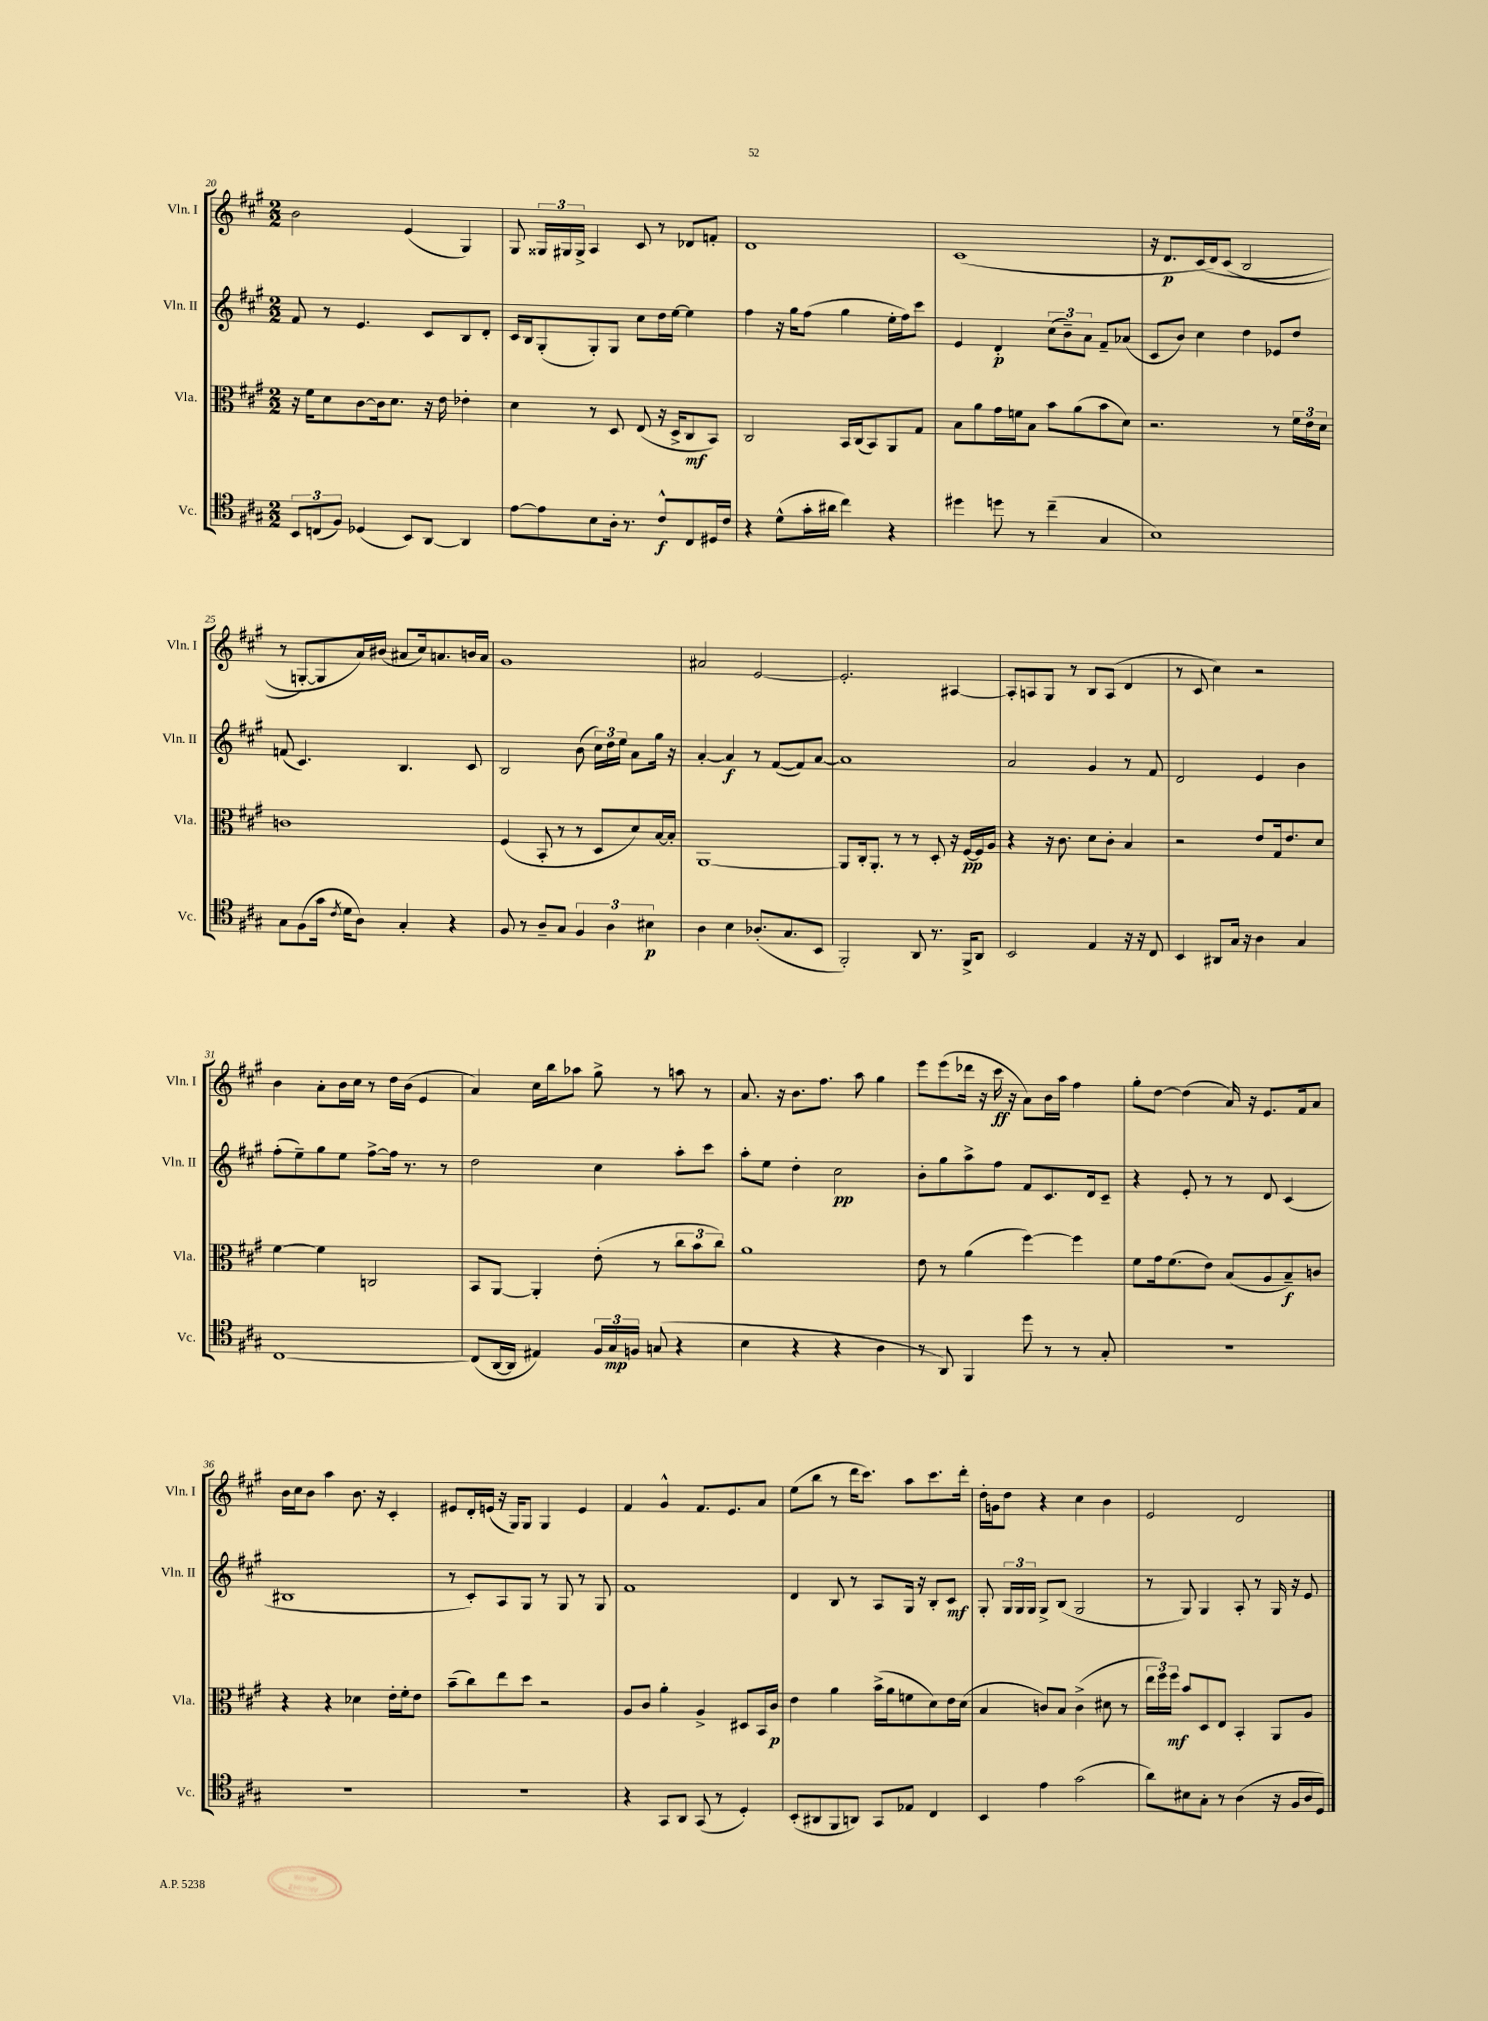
<<
\new StaffGroup <<
\new Staff = "s0" \with { instrumentName = "Vln. I" shortInstrumentName = "Vln. I" } {
    \clef treble \key a \major \numericTimeSignature \time 2/2
    \autoBeamOff b'2 e'4( gis4) |
    gis8 \tuplet 3/2 { gisis16[ gis16 gis16]-> } a4 cis'8 r8 des'8[ f'8]-. |
    d'1 |
    cis'1( |
    r16 d'8.[\p cis'16\( d'16) cis'8]( b2 |
    r8 g8[~-.) g8 a'16\) bis'16]( ais'8[ cis''16) a'8. b'16 a'16] |
    gis'1 |
    ais'2 e'2~ |
    e'2.-. ais4~ |
    ais8[-. a8 gis8] r8 b8[ a8]( d'4 |
    r8 cis'8 cis''4) r2 |
    b'4 a'8[-. b'16 cis''16] r8 d''16[ b'16]( e'4 |
    a'4) cis''16[ b''16 aes''8] gis''8-> r8 a''8 r8 |
    a'8. r16 b'8.[ fis''8.] a''8 gis''4 |
    e'''8[ e'''8( des'''16] r16 cis'''16\ff r16 a'8[) b'16 a''16] fis''4 |
    gis''8[-. d''8]~ d''4( a'16) r16 e'8.[ fis'16 a'8] |
    b'16[ cis''16 b'8] a''4 b'8. r16 cis'4-. |
    eis'8[ d'16-. e'16]( r16 gis16[) gis8] gis4 e'4 |
    fis'4 gis'4-^ fis'8.[ e'8. a'8] |
    e''8[( b''8] r8 d'''16[ cis'''8.]) a''8[ cis'''8. d'''16]-. |
    d''16[-. g'16 d''8] r4 cis''4 b'4 |
    e'2 d'2 \bar "|." |
}
\new Staff = "s1" \with { instrumentName = "Vln. II" shortInstrumentName = "Vln. II" } {
    \clef treble \key a \major \numericTimeSignature \time 2/2
    \autoBeamOff fis'8 r8 e'4. cis'8[ b8 d'8]-. |
    cis'16[ b16 gis8-.( gis8-.) gis8] cis''8[ d''16 e''16]~ e''4 |
    fis''4 r16 gis''16[ fis''8]( gis''4 e''16[-. fis''16) cis'''8] |
    e'4 d'4-.\p \tuplet 3/2 { cis''8[( b'8--) a'8] } fis'8[-- aes'8]( |
    cis'8[ b'8]) cis''4 d''4 ees'8[ d''8] |
    f'8( cis'4.) b4. cis'8 |
    b2 b'8( \tuplet 3/2 { cis''16[) d''16 e''16] } a'8[ gis''16] r16 |
    a'4~-. a'4\f r8 fis'8[~( fis'8) a'8]~ |
    a'1 |
    a'2 gis'4 r8 fis'8 |
    d'2 e'4 b'4 |
    fis''8[-.( e''8--) gis''8 e''8] fis''8[~-> fis''16] r8. r8 |
    d''2 cis''4 a''8[-. cis'''8] |
    a''8[-. e''8] d''4-. cis''2\pp |
    b'8[-. gis''8 a''8-> fis''8] fis'8[ cis'8. d'16 cis'8]-- |
    r4 e'8-. r8 r8 d'8 cis'4( |
    bis1 |
    r8 cis'8[-.) a8 gis8] r8 gis8 r8 gis8 |
    fis'1 |
    d'4 b8 r8 a8[ gis16] r16 b8[-. cis'8]\mf |
    gis8-. \tuplet 3/2 { gis16[ gis16 gis16] } gis8[-> b8]( gis2 |
    r8 gis8) gis4 a8-. r8 gis16 r16 e'8 \bar "|." |
}
\new Staff = "s2" \with { instrumentName = "Vla." shortInstrumentName = "Vla." } {
    \clef alto \key a \major \numericTimeSignature \time 2/2
    \autoBeamOff r16 fis'16[ d'8 cis'8~ cis'16 d'8.] r16 e'16 ees'4-. |
    d'4 r8 d8 e8( r16 d16[-> cis8\mf b,8]) |
    cis2 b,16[ cis16( b,8) a,8 gis8] |
    b8[ a'8 gis'16 f'16 b8] b'8[ a'8( b'8 d'8]) |
    r2. r8 \tuplet 3/2 { fis'16[ e'16 d'16] } |
    c'1 |
    fis4( b,8-. r8 r8 d8[ d'8) b16~ b16]-. |
    a,1~ |
    a,8[ cis16-. a,8.]-. r8 r8 d8-. r16 fis16[~\pp fis16 a16] |
    r4 r16 cis'8. d'8[ cis'8]-. b4 |
    r2 e'8[ gis16 e'8. d'8] |
    fis'4~ fis'4 c2 |
    b,8[ a,8]~ a,4-. e'8-.( r8 \tuplet 3/2 { cis''8[ b'8 cis''8]) } |
    a'1 |
    e'8 r8 a'4( fis''4~) fis''4 |
    fis'8[ gis'16 fis'8.( e'8]) b8[( a8 b8--\f) c'8] |
    r4 r4 des'4 e'16[-. fis'16-. e'8] |
    b'8[--( cis''8) e''8 d''8] r2 |
    a8[ cis'8] a'4-. a4-> dis8[ b,16 cis'16]\p |
    e'4 a'4 b'16[->( a'16 f'8 d'8) e'16 d'16]( |
    b4 c'8[) b8] c'4->( dis'8 r8 |
    \tuplet 3/2 { e''16[ fis''16) fis''16]\mf } b'8[ d8 e8] b,4-. a,8[ a8] \bar "|." |
}
\new Staff = "s3" \with { instrumentName = "Vc." shortInstrumentName = "Vc." } {
    \clef tenor \key a \major \numericTimeSignature \time 2/2
    \autoBeamOff \tuplet 3/2 { b,8[ c8( fis8]) } des4( b,8[) a,8]~ a,4 |
    e'8[~ e'8 b8 a16]-. r8. cis'8[-^\f cis8 dis16 cis'16] |
    r4 d'8[-^( gis'16-. ais'16] cis''4) r4 |
    dis''4 d''8 r8 cis''4--( gis4 |
    b1) |
    gis8[ fis8( gis'16] \acciaccatura { cis'8 } d'16[ a8]) gis4-. r4 |
    fis8 r8 a8[-- gis8] \tuplet 3/2 { fis4 a4 bis4\p } |
    a4 b4 aes8.[-.( gis8. b,8] |
    fis,2-.) a,8 r8. fis,16[-> a,8] |
    b,2 e4 r16 r16 cis8 |
    b,4 ais,8[ gis16] r16 a4 gis4 |
    cis1~ |
    cis8[( a,16~ a,16] eis4) \tuplet 3/2 { fis16[ gis16\mp f16] } g8( r4 |
    b4 r4 r4 a4 |
    r8 a,8) fis,4 d''8 r8 r8 gis8-. |
    R1 |
    R1 |
    R1 |
    r4 gis,8[ a,8] gis,8( r8 d4-.) |
    b,8[-.( ais,8 fis,8 a,8]) gis,8[ ees8] cis4 |
    b,4 e'4 gis'2( |
    a'8[) bis8 gis8]-. r8 a4( r16 fis16[ a16 d16]) \bar "|." |
}
>>
>>
\layout { \context { \Score currentBarNumber = #20 } }
